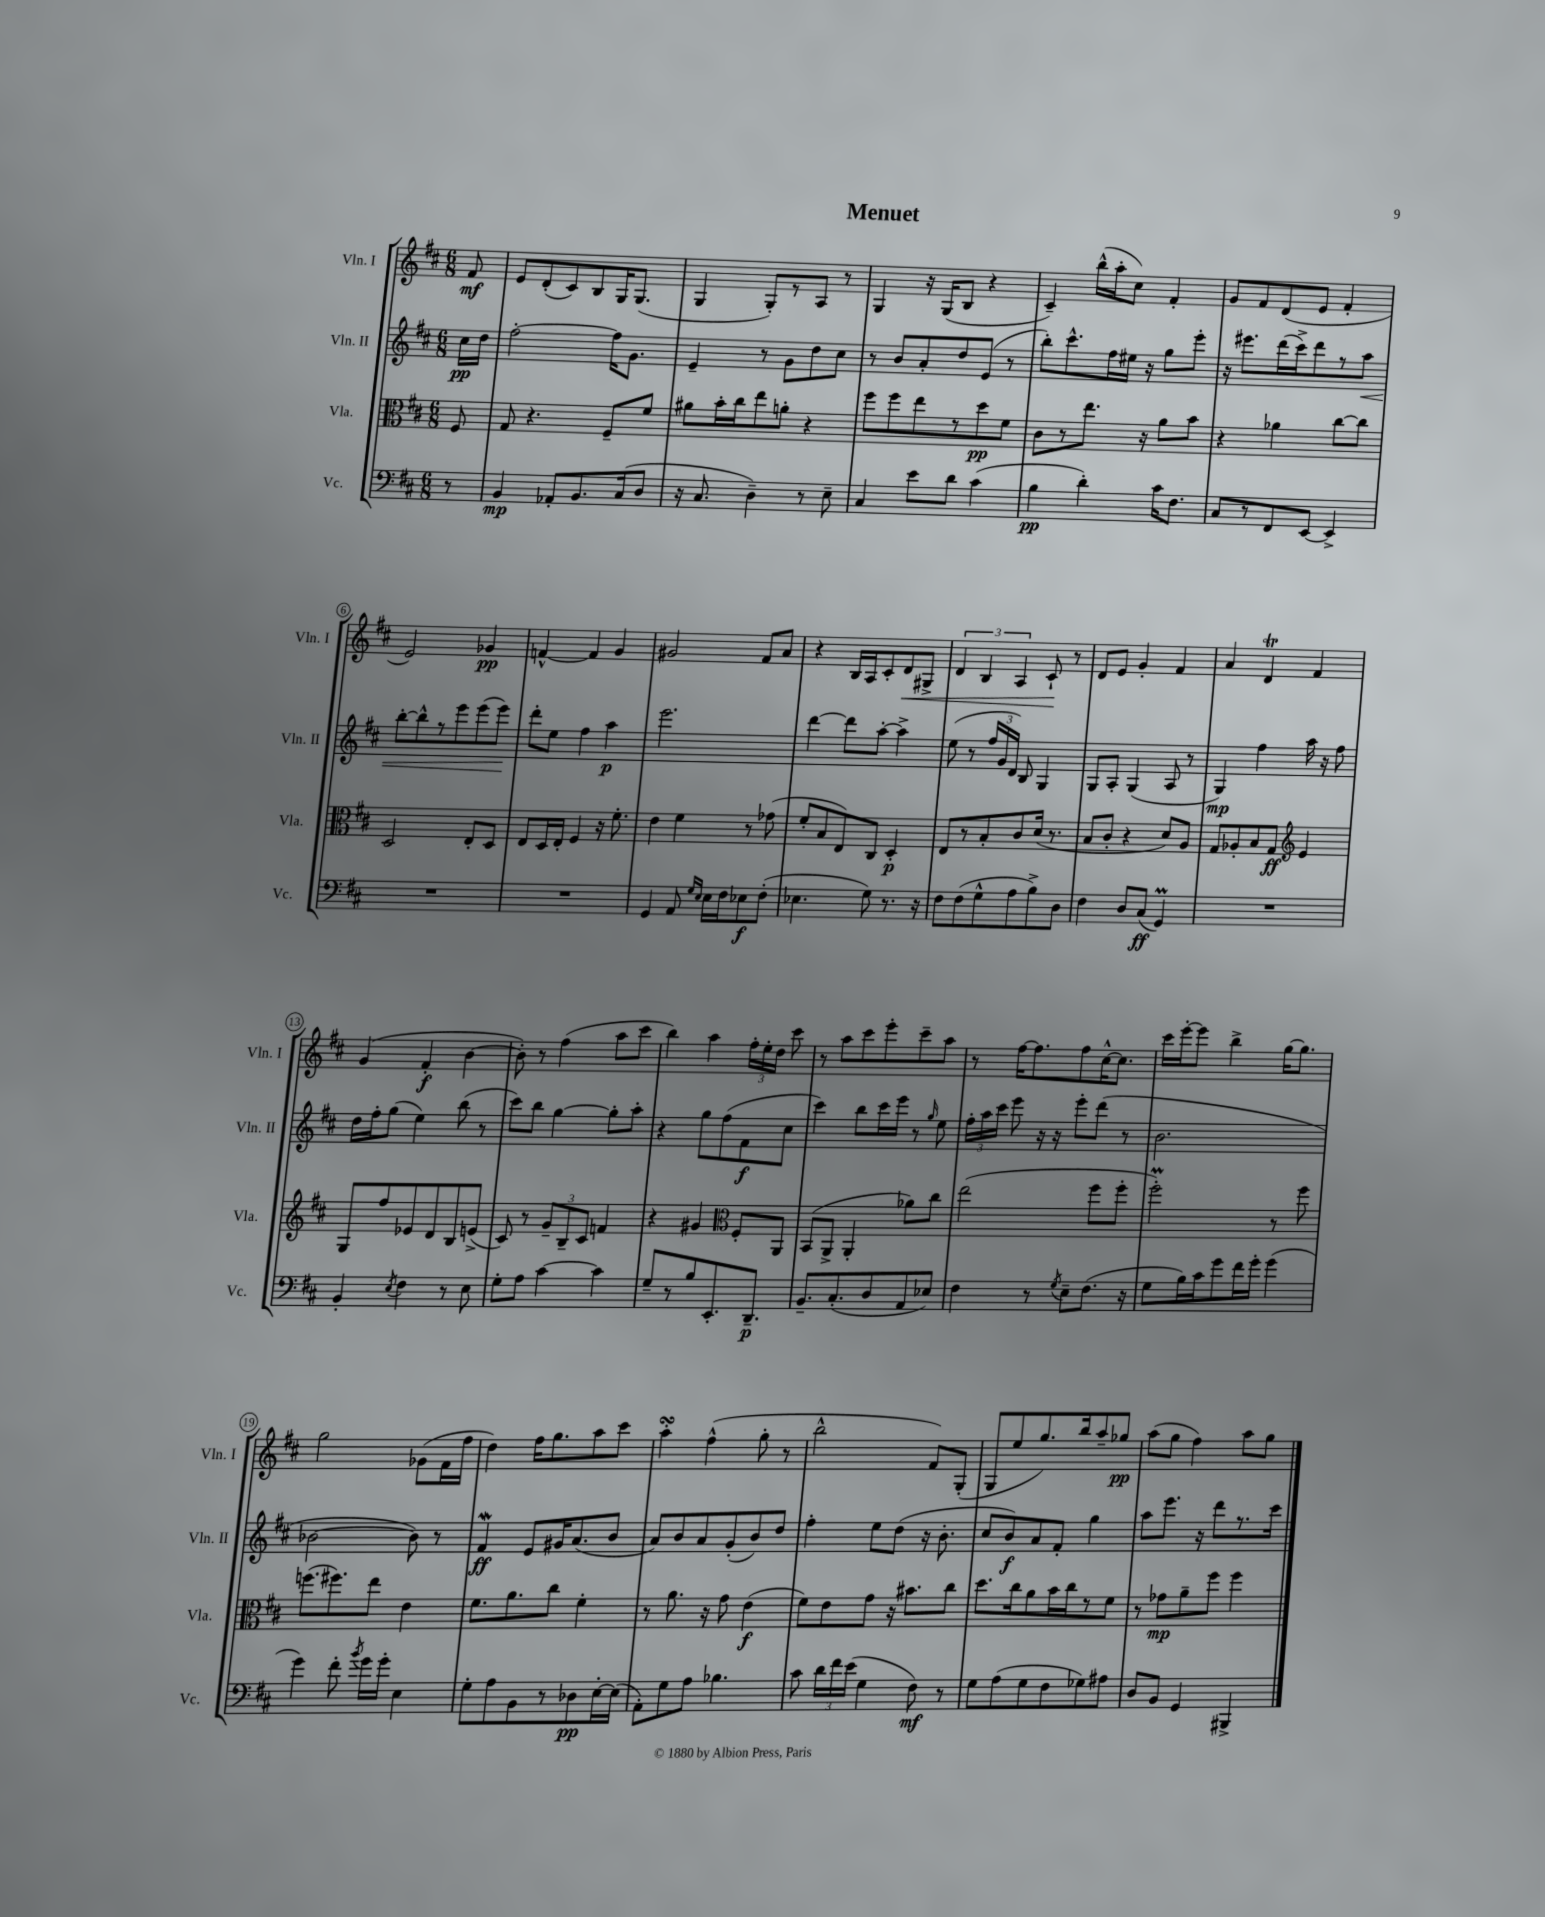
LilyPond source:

\header { title = "Menuet" }
<<
\new StaffGroup <<
\new Staff = "s0" \with { instrumentName = "Vln. I" shortInstrumentName = "Vln. I" } {
    \clef treble \key d \major \numericTimeSignature \time 6/8 \partial 8
    \autoBeamOff fis'8\mf |
    e'8[ d'8-.( cis'8) b8 g16 g8.]( |
    g4 g8[-.) r8 a8] r8 |
    g4 r16 g16[( b8] r4 |
    cis'4--) b''16[-^( a''16-. cis''8]) fis'4-. |
    g'8[ fis'8 d'8( e'8] fis'4-. |
    e'2) ges'4\pp |
    f'4~-^ f'4 g'4 |
    gis'2 fis'8[ a'8] |
    r4 b16[ a16 cis'8-. d'8\< gis8]-> |
    \tuplet 3/2 { d'4 b4 a4 } cis'8-!\! r8 |
    d'8[ e'8] g'4-. fis'4 |
    a'4 d'4\trill fis'4 |
    g'4( fis'4-.\f b'4~ |
    b'8-.) r8 fis''4( a''8[ cis'''8] |
    b''4) a''4 \tuplet 3/2 { fis''16[-. e''16-. d''16] } cis'''8 |
    r8 a''8[ cis'''8 e'''8-. cis'''8-- a''8] |
    r8 fis''16[~ fis''8. fis''8 cis''16~-^ cis''8.] |
    cis'''16[ e'''16~-. e'''8] b''4-> g''16[~ g''8.] |
    g''2 ges'8[( fis'16 fis''16] |
    d''4) fis''16[ g''8. a''8 cis'''8] |
    a''4-.\turn fis''4-^( g''8-. r8 |
    b''2-^ fis'8[) g8]-.( |
    g8[ e''8 g''8.) b''16 a''8-- ges''8]\pp |
    a''8[( g''8] fis''4) a''8[ g''8] \bar "|." |
}
\new Staff = "s1" \with { instrumentName = "Vln. II" shortInstrumentName = "Vln. II" } {
    \clef treble \key d \major \numericTimeSignature \time 6/8 \partial 8
    \autoBeamOff cis''16[\pp d''16] |
    fis''2~-. fis''16[ g'8.] |
    e'4-- r8 g'8[ d''8 cis''8] |
    r8 b'8[ a'8-. d''8 e'8]( r8 |
    b''8[-.) cis'''8.-^ fis''16 eis''16] r16 g''8[ e'''8]-. |
    r16 eis'''8.[ d'''16( cis'''16->) d'''8 r8 a''8]\< |
    b''8[~-. b''8-^ r8 e'''8 e'''8( e'''8]\!) |
    d'''8[-. e''8] fis''4 a''4\p |
    e'''2. |
    d'''4~ d'''8[ a''8]~-. a''4-> |
    e''8( r8 \tuplet 3/2 { fis''16[ g'16 d'16]) } b8 g4 |
    g8[ a8]-. g4( a8 r8 |
    g4\mp) fis''4 a''16 r16 fis''8 |
    d''16[ fis''16-. g''8]( e''4) b''8( r8 |
    cis'''8[) b''8] g''4~ g''8[-. a''8]-. |
    r4 g''8[ fis''8( fis'8\f cis''8] |
    cis'''4) b''8[ cis'''16 e'''16] r8 \grace { g''16 } e''8 |
    \tuplet 3/2 { fis''16[-. a''16 cis'''16] } e'''8 r16 r16 e'''8[-. d'''8]( r8 |
    b'2. |
    bes'2~ bes'8) r8 |
    fis'4\mordent\ff e'8[ gis'16 a'8.( b'8] |
    a'8[) b'8 a'8 g'8-.( b'8) d''8] |
    fis''4-. e''8[ d''8]( r16 b'8.-. |
    cis''8[ b'8\f) a'8 fis'8]-. g''4 |
    a''8[ e'''8.] r16 d'''8[ r8. cis'''16] \bar "|." |
}
\new Staff = "s2" \with { instrumentName = "Vla." shortInstrumentName = "Vla." } {
    \clef alto \key d \major \numericTimeSignature \time 6/8 \partial 8
    \autoBeamOff fis8 |
    g8 r4. fis8[-- fis'8] |
    ais'8[ b'16-. cis''16 e''8 a'8]-. r4 |
    fis''8[ fis''8 e''8 r8 d''8\pp fis'8] |
    cis'8[ r8 e''8.] r16 a'8[ b'8] |
    r4 aes'4 cis''8[~ cis''8] |
    d2 e8[-. d8] |
    e8[ d16 e16]-. fis4 r16 fis'8.-. |
    e'4 fis'4 r8 ges'8( |
    fis'8[-. b8 e8) cis8] d4-.\p |
    e8[ r8 b8-. cis'8 d'16]( r8. |
    b8[ cis'8]-. r4 d'8[) a8] |
    g8[ aes8-. b8 g8]\ff \clef treble e'4 |
    g8[ fis''8 ees'8 d'8 b8 e'8]->( |
    cis'8) r8 \tuplet 3/2 { g'8[-- b8-- cis'8] } f'4 |
    r4 gis'4 \clef alto fis8[-. a,8] |
    b,8[( a,8]-> a,4-. aes'8[) cis''8] |
    e''2( fis''8[ fis''8]-. |
    fis''2-.\prall) r8 fis''8 |
    f''8.[( fis''8.) e''8] e'4 |
    fis'8.[ a'8. cis''8] fis'4-. |
    r8 a'8. r16 g'8 e'4\f( |
    fis'8[) e'8 g'8] r16 bis'8.[ cis''8] |
    d''8.[ cis''16 a'8 b'16 cis''16 r8 fis'8] |
    r8 ges'8[\mp a'8-- fis''8] fis''4 \bar "|." |
}
\new Staff = "s3" \with { instrumentName = "Vc." shortInstrumentName = "Vc." } {
    \clef bass \key d \major \numericTimeSignature \time 6/8 \partial 8
    \autoBeamOff r8 |
    b,4\mp aes,8[-. b,8. cis16( d8] |
    r16 cis8. d4--) r8 e8-- |
    cis4 e'8[ d'8] cis'4( |
    b4\pp d'4-.) cis'16[ fis8.] |
    cis8[ r8 fis,8 e,8]~ e,4-> |
    R2. |
    R2. |
    g,4 a,8 \grace { g16[ e16] } e16[ fis16 ees8\f fis8]-.( |
    ees4. g8) r8. r16 |
    fis8[ fis8( g8-^ a8 b8->) d8] |
    fis4 d8[ cis8]\ff( g,4\prall) |
    R2. |
    b,4-. \acciaccatura { e8 } fis4 r8 e8 |
    g8[-. a8] cis'4~ cis'4 |
    g8[-- r8 b8 e,8.-. d,8.]--\p |
    b,8.[-- cis8.-.( d8 a,8 ees8]) |
    fis4 r8 \acciaccatura { g8 } e8[-- fis8.]( r16 |
    g8[ b16) cis'16 g'8 fis'16 g'16]-. g'4( |
    g'4) fis'8-. \acciaccatura { b'8 } g'16[ g'16]-. e4 |
    g8[-. a8 b,8 r8 des8\pp e16~-. e16]( |
    a,8[-.) g8 a8] bes4. |
    cis'8 \tuplet 3/2 { d'16[ fis'16 e'16]( } g4 fis8\mf) r8 |
    g8[ a8( g8 fis8 ges8) ais8] |
    d8[ b,8] g,4 bis,,4-> \bar "|." |
}
>>
>>
\layout { \context { \Score \override BarNumber.stencil = #(make-stencil-circler 0.1 0.3 ly:text-interface::print) } }
